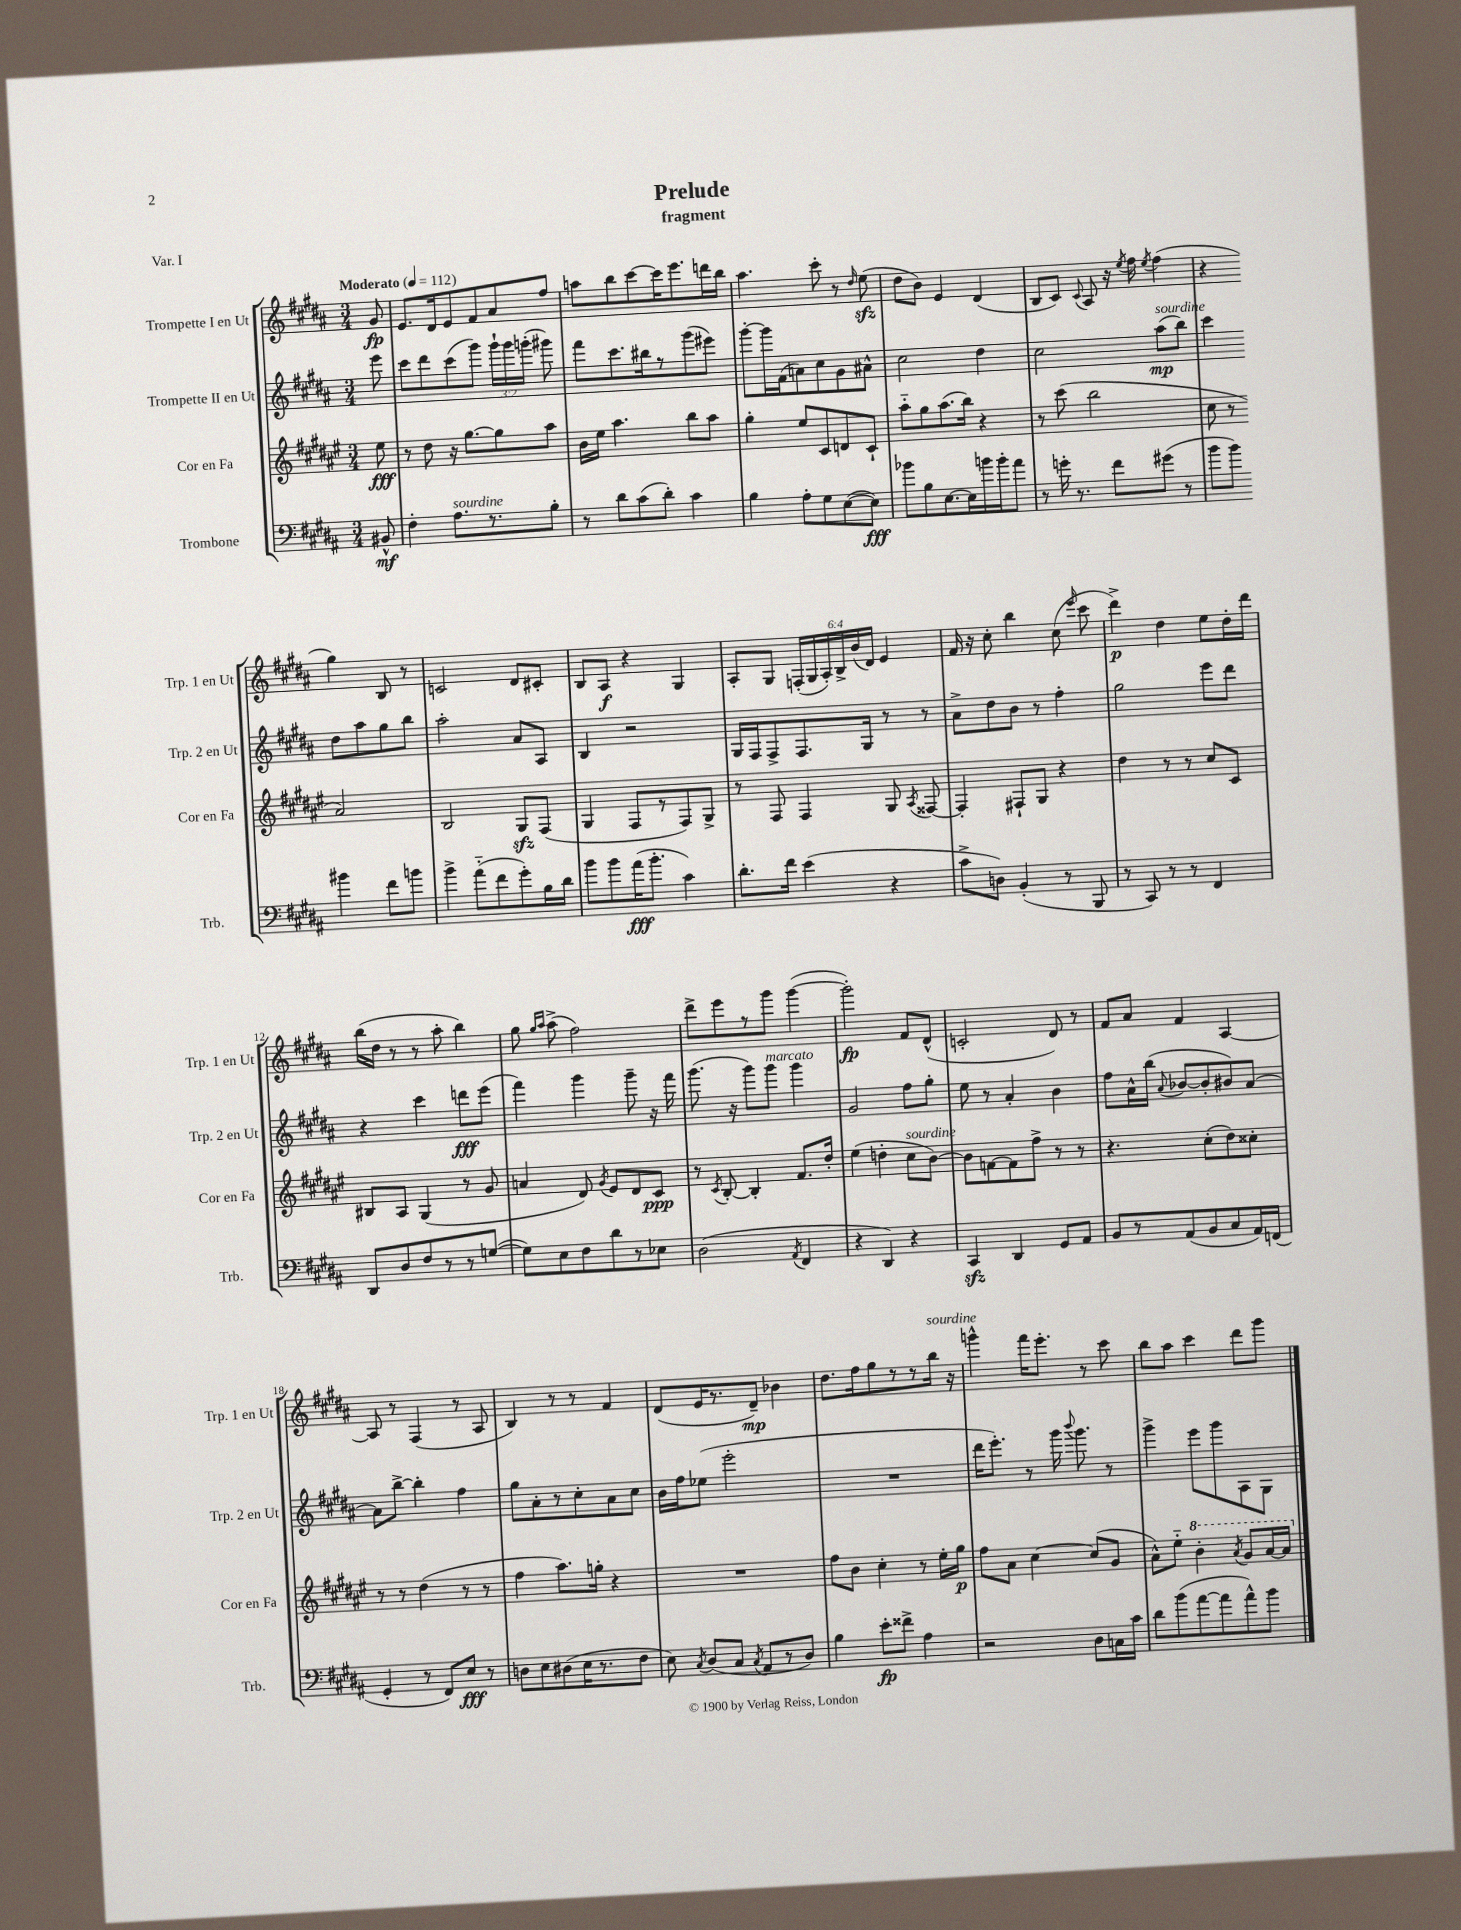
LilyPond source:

\header { title = "Prelude" subtitle = "fragment" piece = "Var. I" }
<<
\new StaffGroup <<
\new Staff = "s0" \with { instrumentName = "Trompette I en Ut" shortInstrumentName = "Trp. 1 en Ut" } {
    \clef treble \key b \major \numericTimeSignature \time 3/4 \override Staff.TupletNumber.text = #tuplet-number::calc-fraction-text \partial 8 \tempo "Moderato" 4 = 112
    \autoBeamOff gis'8\fp |
    e'8.[ dis'16 e'8 fis'8 ais'8 fis''8] |
    a''8[ b''8 cis'''8~ cis'''16 e'''8. d'''16 b''16] |
    ais''4. cis'''8-. r8 \grace { dis''16 } e''8\sfz( |
    dis''8[ b'8]) e'4 dis'4( |
    b8[ cis'8]) \appoggiatura { cis'8 } ais8 r16 \acciaccatura { e''8 } fis''16 \acciaccatura { e''8 } fis''4( |
    r4 gis''4) b8 r8 |
    c'2 dis'8[ cis'8]-. |
    b8[ ais8]\f r4 gis4 |
    ais8[-. gis8] \tuplet 6/4 { f16[-.( gis16 ais16-.) b16-> b'16( dis'16]) } e'4 |
    fis'16 r16 cis''8-. b''4 cis''8( \grace { e'''16 } cis'''8 |
    dis'''4->\p) dis''4 e''8[ dis''16-. dis'''16] |
    b''16[( dis''16] r8 r8 ais''8-. b''4) |
    gis''8 \grace { gis''16[ ais''16] } ais''8->( fis''2) |
    dis'''8[-> e'''8 r8 gis'''8] gis'''4~( |
    gis'''2-.\fp) fis'8[ dis'8]-^( |
    c'2-. dis'8) r8 |
    fis'8[ ais'8] fis'4 ais4~ |
    ais8 r8 fis4( r8 ais8 |
    b4) r8 r8 fis'4 |
    dis'8[( e'16 r8. dis'8]--\mp) bes'4 |
    dis''8.[ fis''16 gis''8 r8 r8 b''16]^\markup { \italic "sourdine" } r16 |
    g'''4-^ fis'''16[ e'''8.]-. r8 cis'''8 |
    b''8[ ais''8] cis'''4 dis'''8[ gis'''8] \bar "|." |
}
\new Staff = "s1" \with { instrumentName = "Trompette II en Ut" shortInstrumentName = "Trp. 2 en Ut" } {
    \clef treble \key b \major \numericTimeSignature \time 3/4 \override Staff.TupletNumber.text = #tuplet-number::calc-fraction-text \partial 8
    \autoBeamOff e'''8 |
    cis'''8[ dis'''8 cis'''8( gis'''8]) \tuplet 3/2 { gis'''16[-! gis'''16 g'''16]-.( } gis'''8) |
    fis'''8[ cis'''8. bis''16 r8 gis'''8( eis'''8]) |
    gis'''8[~-. gis'''16 fis'16( a'8) cis''8 gis'8 ais'8]-^ |
    cis''2 dis''4 |
    cis''2 ais''8[\mp^\markup { \italic "sourdine" }( b''8]) |
    cis'''4 dis''8[ ais''8 gis''8 b''8] |
    ais''2-. ais'8[ ais8] |
    b4 r2 |
    gis16[ fis16 fis8-> fis8. gis16] r8 r8 |
    ais'8[-> dis''8 b'8] r8 fis''4-. |
    gis''2 e'''8[ dis'''8] |
    r4 cis'''4 d'''8[\fff e'''8]( |
    fis'''4) gis'''4 gis'''8-- r16 fis'''16 |
    gis'''8.( r16 gis'''8[) gis'''8]^\markup { \italic "marcato" } gis'''4 |
    gis'2 fis''8[ gis''8]-. |
    e''8 r8 ais'4-. b'4 |
    fis''8[ ais'16-^ b''16]( \appoggiatura { ais'8 } bes'8[~ bes'8-. bis'8) ais'8]~ |
    ais'8[ b''8]~-> b''4-. fis''4 |
    gis''8[ ais'8-. r8 cis''8-. ais'8 cis''8] |
    b'16[ fis''16 ees''8]( e'''2-. |
    R2. |
    dis'''16[ e'''8.]-.) r8 gis'''16 \appoggiatura { b'''8 } gis'''8. r8 |
    gis'''4-> e'''8[ gis'''8 ais8 gis8] \bar "|." |
}
\new Staff = "s2" \with { instrumentName = "Cor en Fa" shortInstrumentName = "Cor en Fa" } {
    \clef treble \key fis \major \numericTimeSignature \time 3/4 \partial 8
    \autoBeamOff eis''8\fff |
    r8 dis''8 r16 gis''8.[~ gis''8 ais''8] |
    b'16[ eis''16] ais''4. b''8[ ais''8] |
    gis''4-. eis''8[ cis'8 d'8 cis'8]-! |
    ais''8[-_ gis''8 ais''8.( b''16]) r4 |
    r8 cis'''8( b''2 |
    cis''8 r8 ais'2) |
    b2 gis8[\sfz fis8]( |
    gis4 fis8[ r8 fis8) gis8]-> |
    r8 fis8 fis4 gis8 \acciaccatura { ais8 } fisis8~ |
    fisis4-. fis8[-! gis8] r4 |
    dis''4 r8 r8 cis''8[ cis'8] |
    bis8[ ais8] gis4( r8 gis'8 |
    a'4 dis'8) \acciaccatura { gis'8 } eis'8[ dis'8 cis'8]\ppp |
    r8 \acciaccatura { cis'8 } b8~-. b4-. fis'8.[ dis''16]-. |
    eis''4( d''4-. cis''8[^\markup { \italic "sourdine" } b'8]~) |
    b'8[ f'8~ f'8 fis''8]-> r8 r8 |
    r4. cis''8[-.( dis''8) cisis''8]-. |
    r8 r8 dis''4( r8 r8 |
    fis''4 ais''8.[) g''16]-. r4 |
    R2. |
    fis''8[ b'8] cis''4-. r8 eis''16[-. gis''16]\p |
    fis''8[ ais'8] cis''4~ cis''8[( gis'8] |
    ais'8[-^) eis''8]-_ \ottava #1 b''4-. \acciaccatura { ais''8 } gis''8[ ais''16~ ais''16] \ottava #0 \bar "|." |
}
\new Staff = "s3" \with { instrumentName = "Trombone" shortInstrumentName = "Trb." } {
    \clef bass \key b \major \numericTimeSignature \time 3/4 \partial 8
    \autoBeamOff bis,8-^\mf |
    fis4-. ais8.[^\markup { \italic "sourdine" } r8. b8]-. |
    r8 dis'8[ cis'8( dis'8]-.) cis'4 |
    b4 ais8[-. gis8 e8~( e8]\fff) |
    bes'8[ b8 e8.~ e16 b'16 b'16-. ais'8] |
    r8 g'16-. r8. fis'8[ gis'8]( r8 |
    b'8[ b'8]) bis'4 fis'8[ b'8] |
    b'4-> ais'8[-_( fis'8 gis'8-.) b16 dis'16] |
    b'8[ b'8 ais'16\fff( b'8.]-. cis'4) |
    dis'8.[-. fis'16] e'4( r4 |
    cis'8[-> d8]) b,4-.( r8 b,,8 |
    r8 cis,8) r8 r8 fis,4 |
    dis,8[ dis8 fis8 r8 r8 g8]~( |
    g8[) e8 fis8 dis'8 r8 ees8] |
    dis2( \acciaccatura { ais,8 } fis,4 |
    r4 dis,4) r4 |
    cis,4\sfz dis,4 gis,8[ ais,8] |
    b,8[ r8 ais,8( b,8 cis8 ais,16) f,16]( |
    gis,4-. r8 fis,8[) e8]\fff r8 |
    d8[ e8 dis8( e16 r8. fis8] |
    e8) \acciaccatura { cis8 } dis8[( cis8] \acciaccatura { cis8 } ais,8[ r8 dis8]) |
    b4 e'8[-.\fp fisis'8]-> ais4 |
    r2 dis8[ c16 cis'16] |
    dis'8[ b'8( ais'8~ ais'8 ais'8-^) b'8] \bar "|." |
}
>>
>>
